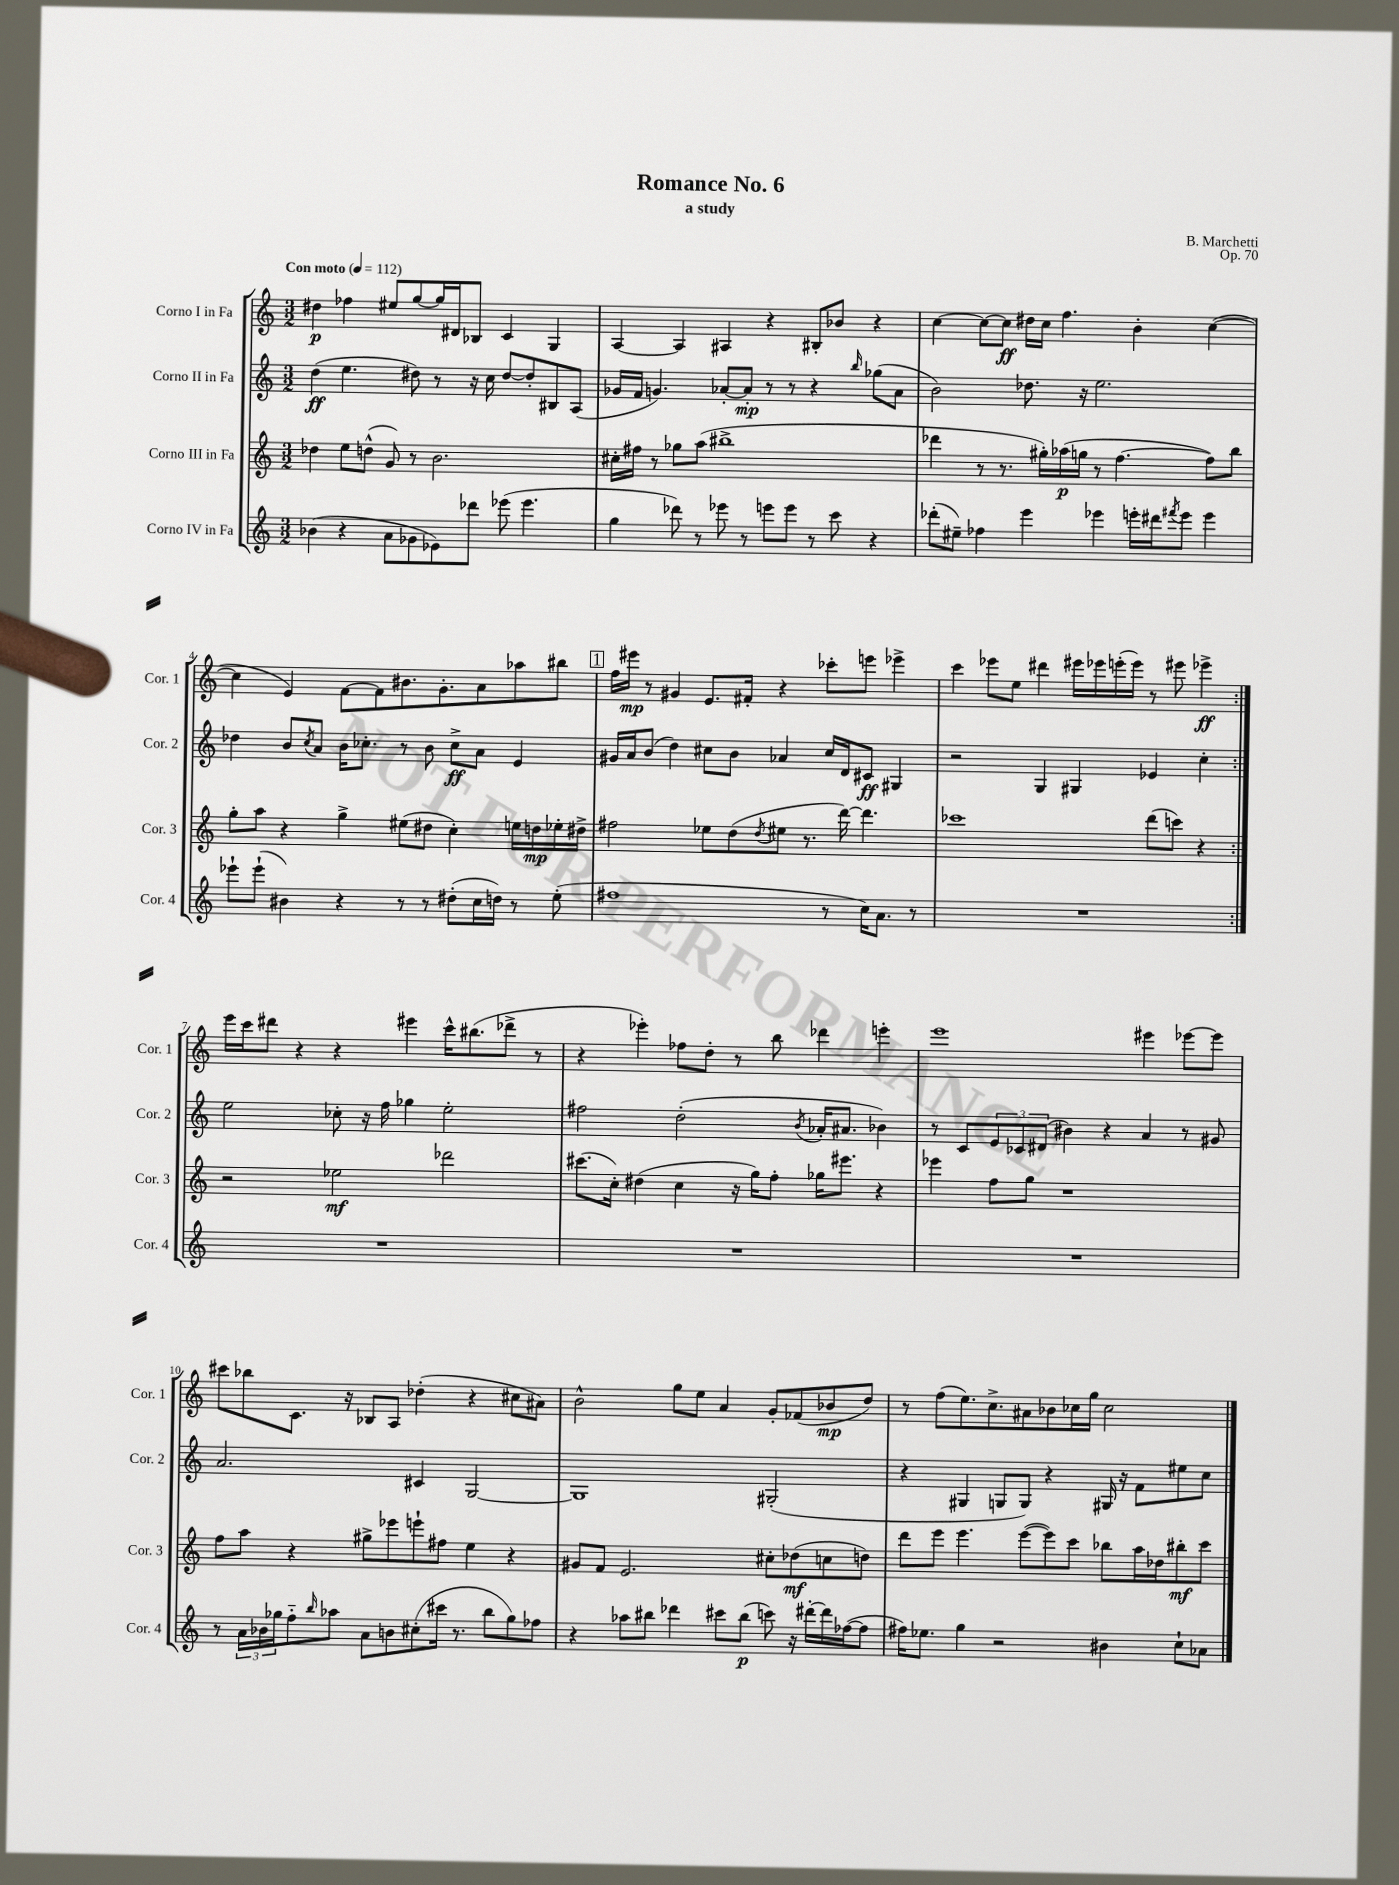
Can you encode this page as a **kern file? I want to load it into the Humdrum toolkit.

**kern	**dynam	**kern	**dynam	**kern	**dynam	**kern	**dynam
*part4	*part4	*part3	*part3	*part2	*part2	*part1	*part1
*staff4	*staff4	*staff3	*staff3	*staff2	*staff2	*staff1	*staff1
*I"Corno IV in Fa	*	*I"Corno III in Fa	*	*I"Corno II in Fa	*	*I"Corno I in Fa	*
*I'Cor. 4	*	*I'Cor. 3	*	*I'Cor. 2	*	*I'Cor. 1	*
*clefG2	*	*clefG2	*	*clefG2	*	*clefG2	*
*k[]	*	*k[]	*	*k[]	*	*k[]	*
*M3/2	*	*M3/2	*	*M3/2	*	*M3/2	*
*MM112	*	*MM112	*	*MM112	*	*MM112	*
=1	=1	=1	=1	=1	=1	=1	=1
!	!	!	!	!	!	!LO:TX:a:B:t=Con moto	!
(4b-X\	.	4dd-X\	.	(4dd\	ff	4dd#X\	p
4r	.	8ee\L	.	4.ee\	.	4ff-X\	.
.	.	(8ddn^^\J	.	.	.	.	.
8a\L	.	8g/)	.	.	.	8ee#X/L	.
8g-X\	.	8r	.	8dd#X\)	.	[8gg/	.
8e-X\)	.	2.b\	.	8r	.	16gg/L]	.
.	.	.	.	.	.	16d#X/J	.
8ddd-X\J	.	.	.	16r	.	8B-X/J	.
.	.	.	.	16cc\	.	.	.
(8eee-X\	.	.	.	[8dd#/L	.	4c/	.
4.eee-\	.	.	.	8dd#'/]	.	.	.
.	.	.	.	8B#X/	.	4G/	.
.	.	.	.	(8A/J	.	.	.
=2	=2	=2	=2	=2	=2	=2	=2
4gg\	.	16cc#X'\LL	.	16g-X/LL	.	[4A/	.
.	.	16ff#X\JJ	.	16f/JJ	.	.	.
.	.	8r	.	4.gn/)	.	.	.
8ddd-X\)	.	8gg-X\L	.	.	.	4A/]	.
8r	.	(8aa\J	.	.	.	.	.
8eee-X\	.	1bb#X^	.	[8a-X'/L	.	4A#X/	.
8r	.	.	.	8a-'/J]	mp	.	.
8eeen\L	.	.	.	8r	.	4r	.
8eee\J	.	.	.	8r	.	.	.
8r	.	.	.	4r	.	8B#X'/L	.
8ccc\	.	.	.	.	.	8b-X/J	.
.	.	.	.	16qqbb/	.	.	.
4r	.	.	.	(8gg-X\L	.	4r	.
.	.	.	.	8a-\J	.	.	.
=3	=3	=3	=3	=3	=3	=3	=3
(8ddd-X'\L	.	4ddd-X\	.	2b\)	.	[4cc\	.
8ee#X~\J)	.	.	.	.	.	.	.
4ff-X\	.	8r	.	.	.	8cc\L_	.
.	.	8.r	.	.	.	8cc\J]	ff
4eee\	.	.	.	8.dd-X\	.	16dd#X\LL	.
.	.	16gg#X'\LL)	.	.	.	16cc\JJ	.
.	.	(16aa-X\	p	.	.	4.ff\	.
.	.	16ggn\JJ	.	16r	.	.	.
4eee-X\	.	8r	.	2.ee\	.	.	.
.	.	[4.ff\	.	.	.	.	.
16eeen'\LL	.	.	.	.	.	4b'\	.
16ddd#X\J	.	.	.	.	.	.	.
8qfff#X/	.	.	.	.	.	.	.
8eee\J	.	.	.	.	.	.	.
4eee\	.	8ff\L])	.	.	.	([4cc\	.
.	.	8bb\J	.	.	.	.	.
!!LO:LB:g=z
=4	=4	=4	=4	=4	=4	=4	=4
8eee-X`\L	.	8gg'\L	.	4dd-X\	.	4cc\]	.
(8eee-`\J	.	8aa\J	.	.	.	.	.
4b#X\)	.	4r	.	8b/L	.	4e/)	.
.	.	.	.	8qcc/	.	.	.
.	.	.	.	8a/J	.	.	.
4r	.	4gg^\	.	16b\KL	.	[8f\L	.
.	.	.	.	8.cc-X'\J	.	.	.
.	.	.	.	.	.	8f\]	.
8r	.	(8ee#X\L	.	8r	.	8.b#X\	.
8r	.	8dd#X\J	.	8b\	.	.	.
.	.	.	.	.	.	8.g'\	.
(8dd#X'\L	.	4cc'\)	.	8cc-^\L	ff	.	.
16cc\L	.	.	.	8a\J	.	8a\	.
16ddn\JJ)	.	.	.	.	.	.	.
8r	.	16een\LL	.	4e/	.	8aa-X\	.
.	.	16ddn\	mp	.	.	.	.
(8ee'\	.	16ee-X'\	.	.	.	8bb#X\J	.
.	.	16dd#X^\JJ	.	.	.	.	.
!!LO:REH:place=s1:t=1
=5	=5	=5	=5	=5	=5	=5	=5
1ff#X	.	2ff#X\	.	16g#X/LL	.	16ff\LL	.
.	.	.	.	16a/J	.	16eee#X\JJ	mp
.	.	.	.	(8b/J	.	8r	.
.	.	.	.	4dd\)	.	4g#X/	.
.	.	8ee-X\L	.	8cc#X\L	.	8.e/L	.
.	.	(8dd\	.	8b\J	.	.	.
.	.	.	.	.	.	16f#X'/Jk	.
.	.	8qdd/	.	.	.	.	.
.	.	8ee#X\J	.	4a-X/	.	4r	.
.	.	8.r	.	.	.	.	.
8r	.	.	.	16cc#/LL	.	8ccc-X'\L	.
.	.	[16ddd\)	.	16d/J	.	.	.
16cc\KL)	.	4.ddd\]	.	8c#X/J	ff	8eeen\J	.
8.a\J	.	.	.	.	.	.	.
.	.	.	.	4G#X/	.	4eee-X^\	.
8r	.	.	.	.	.	.	.
=6	=6	=6	=6	=6	=6	=6	=6
1.r	.	1ccc-X	.	2r	.	4ccc\	.
.	.	.	.	.	.	8eee-X\L	.
.	.	.	.	.	.	8ee\J	.
.	.	.	.	4G/	.	4ddd#X\	.
.	.	.	.	4G#X/	.	16eee#X\LL	.
.	.	.	.	.	.	16eee-X\	.
.	.	.	.	.	.	(16eeen'\	.
.	.	.	.	.	.	16eee\JJ)	.
.	.	(8ddd\L	.	4e-X/	.	8r	.
.	.	8cccn\J)	.	.	.	8eee#X\	.
.	.	4r	.	4cc'\	.	4eee-X^\	ff
!!LO:LB:g=z
=7:|!	=7:|!	=7:|!	=7:|!	=7:|!	=7:|!	=7:|!	=7:|!
1.r	.	2r	.	2ee\	.	16eee\LL	.
.	.	.	.	.	.	16ccc\J	.
.	.	.	.	.	.	8ddd#X\J	.
.	.	.	.	.	.	4r	.
.	.	2ee-X\	mf	8cc-X'\	.	4r	.
.	.	.	.	16r	.	.	.
.	.	.	.	16ff\	.	.	.
.	.	.	.	4gg-X\	.	4eee#X\	.
.	.	2ddd-X\	.	2ee'\	.	16ccc^^\KL	.
.	.	.	.	.	.	(8.bb#X\	.
.	.	.	.	.	.	8ddd-X^\J	.
.	.	.	.	.	.	8r	.
=8	=8	=8	=8	=8	=8	=8	=8
1.r	.	(8.ccc#X\L	.	2ff#X\	.	4r	.
.	.	16cc'\Jk)	.	.	.	.	.
.	.	(4dd#X\	.	.	.	4eee-X'\)	.
.	.	4cc\	.	(2dd'\	.	8ff-X\L	.
.	.	.	.	.	.	8dd'\J	.
.	.	16r	.	.	.	8r	.
.	.	16gg\KL)	.	.	.	.	.
.	.	8ff'\J	.	.	.	8bb\	.
.	.	.	.	8qb/	.	.	.
.	.	16gg-X\KL	.	16a-X'/KL	.	4ddd-X\	.
.	.	8.eee#X\J	.	8.a#X/J	.	.	.
.	.	4r	.	4b-X\)	.	4eeen'\	.
=9	=9	=9	=9	=9	=9	=9	=9
1.r	.	4eee-X\	.	8r	.	1eee	.
.	.	.	.	8c/L	.	.	.
.	.	8ff\L	.	12e/	.	.	.
.	.	.	.	12c-X/	.	.	.
.	.	8gg\J	.	.	.	.	.
.	.	.	.	(12d#X/J	.	.	.
.	.	1r	.	4b#X\)	.	.	.
.	.	.	.	4r	.	.	.
.	.	.	.	4a/	.	4eee#X\	.
.	.	.	.	8r	.	[8eee-X\L	.
.	.	.	.	8g#X/	.	8eee-\J]	.
!!LO:LB:g=z
=10	=10	=10	=10	=10	=10	=10	=10
8r	.	8ff\L	.	2.a/	.	8ccc#X\L	.
24a\LL	.	8aa\J	.	.	.	8bb-X\	.
24b-X\	.	.	.	.	.	.	.
24gg-X\J	.	.	.	.	.	.	.
8ff\	.	4r	.	.	.	8.c\J	.
16qqbb/	.	.	.	.	.	.	.
8aa-X\J	.	.	.	.	.	.	.
.	.	.	.	.	.	16r	.
8a\L	.	8gg#X^\L	.	.	.	8B-X/L	.
8bn\	.	8eee-X\	.	.	.	8A/J	.
(8cc#X'\	.	8eeen`\	.	4c#X/	.	(4dd-X'\	.
16ccc#X\Jk	.	8ff#X\J	.	.	.	.	.
8.r	.	.	.	.	.	.	.
.	.	4ee\	.	[2G/	.	4r	.
8bb\L	.	.	.	.	.	.	.
8gg-\)	.	4r	.	.	.	8cc#X\L	.
8ff-X\J	.	.	.	.	.	8a#X\J)	.
=11	=11	=11	=11	=11	=11	=11	=11
4r	.	8g#X/L	.	1G]	.	2b^^\	.
.	.	8f/J	.	.	.	.	.
8aa-X\L	.	2.e/	.	.	.	.	.
8bb#X\J	.	.	.	.	.	.	.
4ddd-X\	.	.	.	.	.	8gg\L	.
.	.	.	.	.	.	8ee\J	.
8ccc#X\L	.	.	.	.	.	4a/	.
(8bb#\J	p	.	.	.	.	.	.
8cccn\)	.	8cc#X'\L	.	(2G#X'/	.	8g'/L	.
16r	.	(8dd-X\	mf	.	.	(8f-X/	.
[16ddd#X'\LL	.	.	.	.	.	.	.
16ddd#\]	.	8ccn\	.	.	.	8b-X/	mp
([16ff-X\J	.	.	.	.	.	.	.
8ff-\J]	.	8ddn\J)	.	.	.	8dd/J)	.
=12	=12	=12	=12	=12	=12	=12	=12
16ff#X\KL)	.	8ddd\L	.	4r	.	8r	.
8.ee-X\J	.	.	.	.	.	.	.
.	.	8eee\J	.	.	.	(8ff\L	.
4gg\	.	4.eee\	.	4G#X/	.	8.ee\)	.
.	.	.	.	.	.	8.cc^\	.
2r	.	.	.	8Gn/L	.	.	.
.	.	([8eee\L	.	8G/J)	.	8a#X\	.
.	.	8eee\])	.	4r	.	8b-X\	.
.	.	8ccc\J	.	.	.	16cc-X\L	.
.	.	.	.	.	.	16gg\JJ	.
4b#X\	.	8bb-X\L	.	16G#X/	.	2cc-\	.
.	.	.	.	16r	.	.	.
.	.	16aa\L	.	8f\L	.	.	.
.	.	16dd-X\J	.	.	.	.	.
8cc`\L	.	8bb#X'\	mf	8ee#X\	.	.	.
8a-X\J	.	8ccc\J	.	8cc\J	.	.	.
==	==	==	==	==	==	==	==
*-	*-	*-	*-	*-	*-	*-	*-
